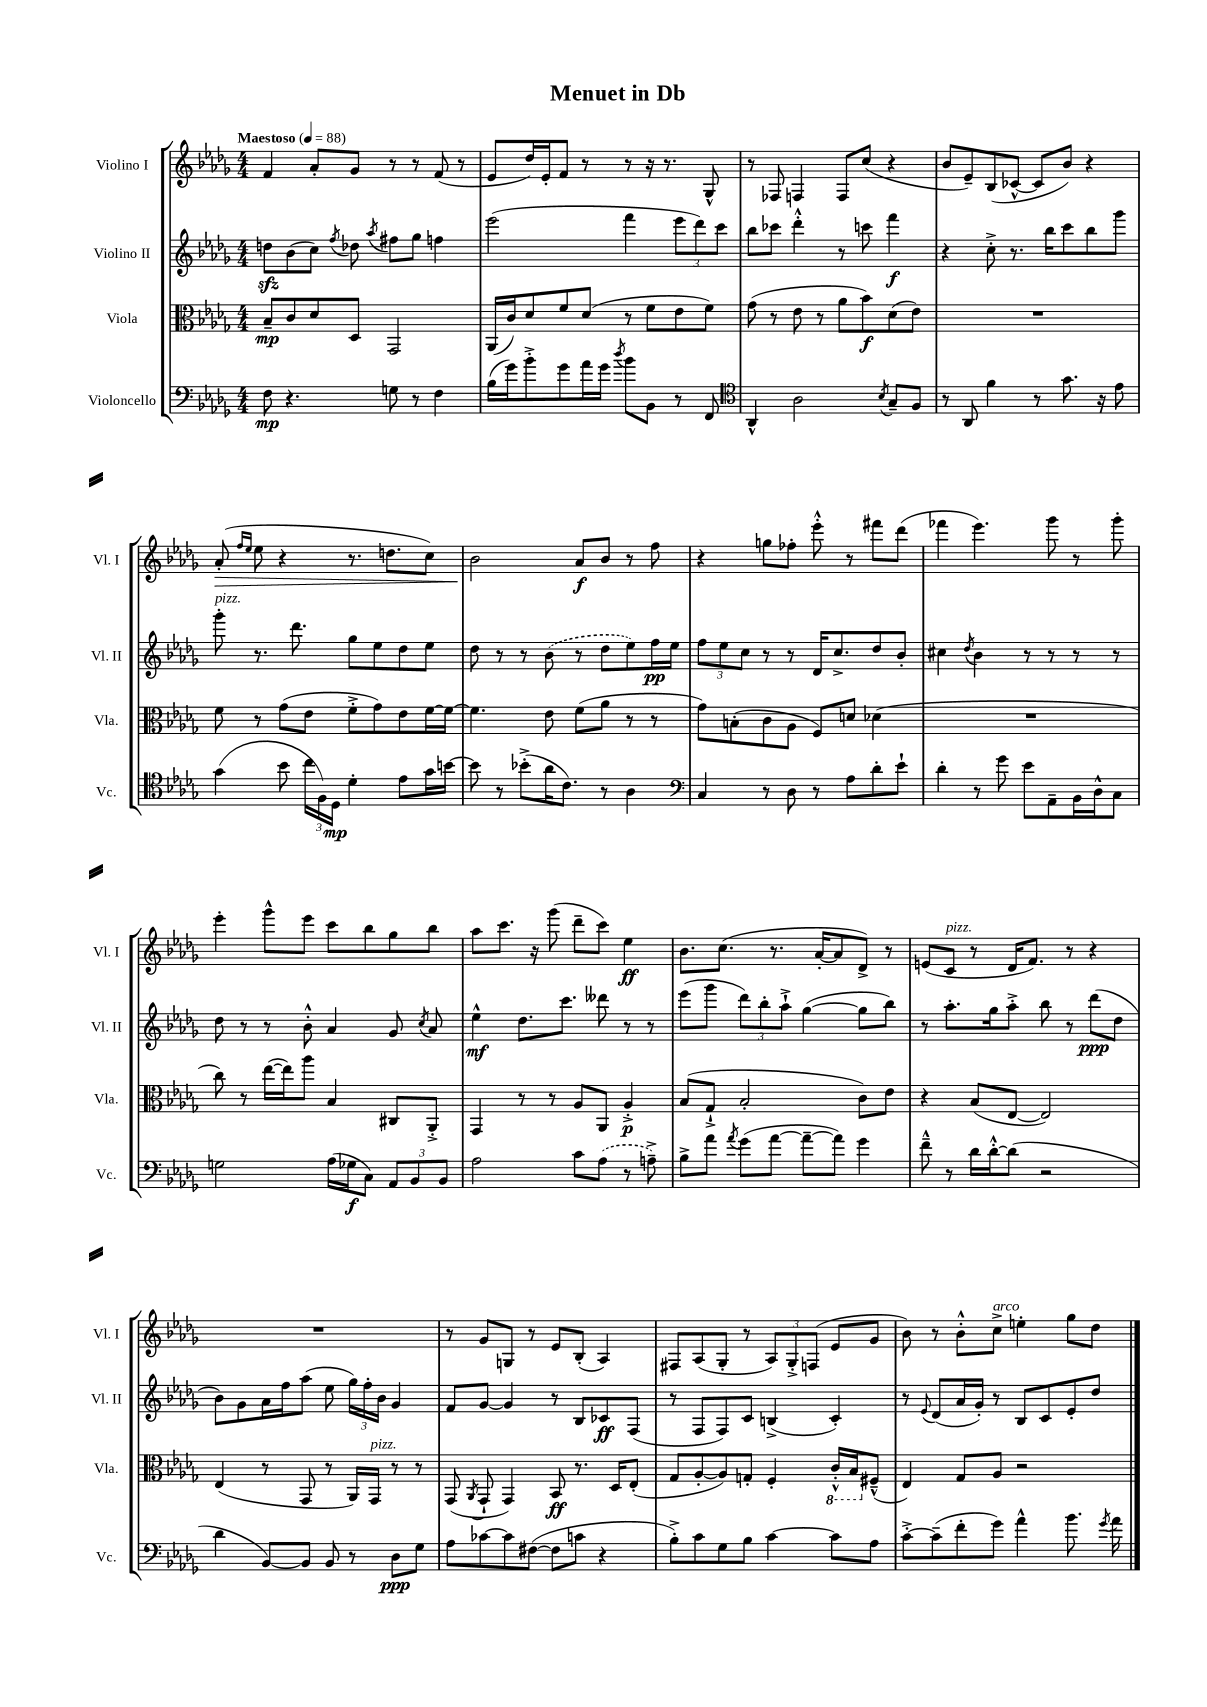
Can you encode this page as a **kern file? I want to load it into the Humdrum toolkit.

**kern	**dynam	**kern	**dynam	**kern	**dynam	**kern	**dynam
*part4	*part4	*part3	*part3	*part2	*part2	*part1	*part1
*staff4	*staff4	*staff3	*staff3	*staff2	*staff2	*staff1	*staff1
*I"Violoncello	*	*I"Viola	*	*I"Violino II	*	*I"Violino I	*
*I'Vc.	*	*I'Vla.	*	*I'Vl. II	*	*I'Vl. I	*
*clefF4	*	*clefC3	*	*clefG2	*	*clefG2	*
*k[b-e-a-d-g-]	*	*k[b-e-a-d-g-]	*	*k[b-e-a-d-g-]	*	*k[b-e-a-d-g-]	*
*M4/4	*	*M4/4	*	*M4/4	*	*M4/4	*
*MM88	*	*MM88	*	*MM88	*	*MM88	*
=1	=1	=1	=1	=1	=1	=1	=1
!	!	!	!	!	!	!LO:TX:a:B:t=Maestoso	!
8F\	mp	8B-~/L	mp	8ddnzz\L	.	4f/	.
4.r	.	8c/	.	(8b-\	.	.	.
.	.	8d-/	.	8cc\J)	.	8a-'/L	.
.	.	.	.	8qff/	.	.	.
.	.	8D-/J	.	8dd-X\	.	8g-/J	.
.	.	.	.	8qaa-/	.	.	.
8Gn\	.	2GG-/	.	8ff#X\L	.	8r	.
8r	.	.	.	8gg-\J	.	8r	.
4F\	.	.	.	4ffn\	.	(8f/	.
.	.	.	.	.	.	8r	.
=2	=2	=2	=2	=2	=2	=2	=2
(16B-\LL	.	(16AA-/LL	.	(2eee-\	.	8e-/L	.
16g-\J)	.	16c/J)	.	.	.	.	.
8b-'^\	.	8d-/	.	.	.	16dd-/L)	.
.	.	.	.	.	.	16e-'/J	.
8g-\	.	8f/	.	.	.	8f/J	.
16a-\L	.	(8d-/J	.	.	.	8r	.
16g-\JJ	.	.	.	.	.	.	.
8qdd-/	.	.	.	.	.	.	.
8b-\L	.	8r	.	4fff\	.	8r	.
8BB-\J	.	8f\L	.	.	.	16r	.
.	.	.	.	.	.	8.r	.
8r	.	8e-\	.	12eee-\L	.	.	.
.	.	.	.	12ddd-\)	.	.	.
8FF/	.	8f\J)	.	.	.	8G-^^/	.
.	.	.	.	12ccc\J	.	.	.
=3	=3	=3	=3	=3	=3	=3	=3
*clefC4	*	*	*	*	*	*	*
4AA-^^/	.	(8g-\	.	8bb-\L	.	8r	.
.	.	8r	.	8ccc-X\J	.	8F-X/	.
2A-\	.	8e-\	.	4ddd-'^^\	.	4Fn/	.
.	.	8r	.	.	.	.	.
.	.	8a-\L	.	8r	.	8F/L	.
.	.	8b-\)	f	8cccn\	.	(8cc/J	.
8qB-/	.	.	.	.	.	.	.
8G-~/L	.	(8d-\	.	4fff\	f	4r	.
8F/J	.	8e-\J)	.	.	.	.	.
=4	=4	=4	=4	=4	=4	=4	=4
8r	.	1r	.	4r	.	8b-/L	.
8AA-/	.	.	.	.	.	8e-~/)	.
4f\	.	.	.	8cc'^\	.	(8B-/	.
.	.	.	.	8.r	.	[8c-X^^/J	.
8r	.	.	.	.	.	8c-/L]	.
.	.	.	.	16bb-\KL	.	.	.
8.g-\	.	.	.	8ccc\	.	8b-/J)	.
.	.	.	.	8bb-\	.	4r	.
16r	.	.	.	.	.	.	.
8e-\	.	.	.	8ggg-\J	.	.	.
!!LO:LB:g=z
=5	=5	=5	=5	=5	=5	=5	=5
!	!	!	!	!LO:TX:a:i:t=pizz.	!	!	!
!	!	!	!	!	!	!	!LO:HP:b
(4g-\	.	8f\	.	8ggg-'\	.	(8a-'/	>
.	.	.	.	.	.	16qqff/LL	.
.	.	.	.	.	.	16qqee-/JJ	.
.	.	8r	.	8.r	.	8ee-\	.
8b-\	.	(8g-\L	.	.	.	4r	.
.	.	.	.	8.ddd-\	.	.	.
24cc\LL	.	8e-\J	.	.	.	.	.
24F\)	.	.	.	.	.	.	.
24D-\JJ	mp	.	.	.	.	.	.
4d-'\	.	8f'^\L	.	8gg-\L	.	8.r	.
.	.	8g-\)	.	8ee-\	.	.	.
.	.	.	.	.	.	8.ddn\L	.
8e-\L	.	8e-\	.	8dd-\	.	.	.
16g-\L	.	[16f\L	.	8ee-\J	.	8cc\J)	.
[16bn\JJ	.	16f\JJ_	.	.	.	.	.
=6	=6	=6	=6	=6	=6	=6	=6
8b\]	.	4.f\]	.	8dd-\	.	2b-\	.
8r	.	.	.	8r	.	.	.
(8b-X'^\L	.	.	.	8r	.	.	.
16a-\K	.	8e-\	.	(8b-\	.	.	.
8.c\J)	.	.	.	.	.	.	.
.	.	(8f\L	.	8r	.	8a-/L	] f
8r	.	8a-\J	.	8dd-\L	.	8b-/J	.
4A-\	.	8r	.	8ee-\)	.	8r	.
.	.	8r	.	16ff\L	pp	8ff\	.
.	.	.	.	16ee-\JJ	.	.	.
=7	=7	=7	=7	=7	=7	=7	=7
*clefF4	*	*	*	*	*	*	*
4C/	.	8g-\L)	.	12ff\L	.	4r	.
.	.	.	.	12ee-\	.	.	.
.	.	(8Bn'\	.	.	.	.	.
.	.	.	.	12cc\J	.	.	.
8r	.	8c\	.	8r	.	8ggn\L	.
8D-\	.	8A-\J	.	8r	.	8ff-X'\J	.
8r	.	8F/L)	.	16d-/KL	.	8eee-'^^\	.
.	.	.	.	8.cc^/	.	.	.
8A-\L	.	8dn/J	.	.	.	8r	.
8d-'\	.	(4d-X\	.	8dd-/	.	8fff#X\L	.
8e-`\J	.	.	.	8b-'/J	.	(8ddd-\J	.
=8	=8	=8	=8	=8	=8	=8	=8
4d-'\	.	1r	.	4cc#X\	.	4fff-X\	.
.	.	.	.	8qdd-/	.	.	.
8r	.	.	.	4b-\	.	4.eee-\)	.
8g-\	.	.	.	.	.	.	.
8e-\L	.	.	.	8r	.	.	.
8AA-~\	.	.	.	8r	.	8ggg-\	.
16BB-\L	.	.	.	8r	.	8r	.
16D-^^\J	.	.	.	.	.	.	.
8C\J	.	.	.	8r	.	8ggg-'\	.
!!LO:LB:g=z
=9	=9	=9	=9	=9	=9	=9	=9
2Gn\	.	8cc\)	.	8dd-\	.	4eee-'\	.
.	.	8r	.	8r	.	.	.
.	.	([16ee-\LL	.	8r	.	8ggg-^^\L	.
.	.	16ee-\J])	.	.	.	.	.
.	.	8aa-\J	.	8b-'^^\	.	8eee-\J	.
(16A-\LL	.	4B-/	.	4a-/	.	8ccc\L	.
16G-X\J	f	.	.	.	.	.	.
8C\J)	.	.	.	.	.	8bb-\	.
12AA-/L	.	8C#X/L	.	8g-/	.	8gg-\	.
12BB-/	.	.	.	.	.	.	.
.	.	.	.	8qcc/	.	.	.
.	.	8AA-'^/J	.	8a-/	.	8bb-\J	.
12BB-/J	.	.	.	.	.	.	.
=10	=10	=10	=10	=10	=10	=10	=10
2A-\	.	4GG-/	.	4ee-^^\	mf	8aa-\L	.
.	.	.	.	.	.	8.ccc\J	.
.	.	8r	.	8.dd-\L	.	.	.
.	.	.	.	.	.	16r	.
.	.	8r	.	.	.	(8ggg-\	.
.	.	.	.	8.ccc\J	.	.	.
8c\L	.	8A-/L	.	.	.	8ddd-~\L	.
(8A-\J	.	8AA-/J	.	8ddd--X\	.	8ccc\J)	.
8r	.	4A-'^/	p	8r	.	4ee-\	ff
8An~^\)	.	.	.	8r	.	.	.
=11	=11	=11	=11	=11	=11	=11	=11
8B-^\L	.	(8B-/L	.	(8eee-\L	.	8.b-\L	.
8a-\J	.	8G-`^/J	.	8ggg-\J	.	.	.
.	.	.	.	.	.	(8.cc\J	.
8qa-/	.	.	.	.	.	.	.
(8g-\L	.	2B-'/	.	12ddd-\L)	.	.	.
.	.	.	.	12bb-'\	.	.	.
[8a-\J	.	.	.	.	.	8.r	.
.	.	.	.	12aa-`^\J	.	.	.
8a-~\L_	.	.	.	([4gg-\	.	.	.
.	.	.	.	.	.	[16a-'/KL	.
8a-\J])	.	.	.	.	.	8a-/]	.
4g-\	.	8c\L)	.	8gg-\L]	.	8d-^/J)	.
.	.	8e-\J	.	8bb-\J)	.	8r	.
=12	=12	=12	=12	=12	=12	=12	=12
8f~^^\	.	4r	.	8r	.	(8en/L	.
!	!	!	!	!	!	!LO:TX:a:i:t=pizz.	!
8r	.	.	.	8.aa-'\L	.	8c/J	.
16d-\LL	.	(8B-/L	.	.	.	8r	.
[16d-'^^\J	.	.	.	16gg-\k	.	.	.
(8d-\J]	.	[8E-/J	.	8aa-'^\J	.	16d-/KL	.
.	.	.	.	.	.	8.f/J)	.
2r	.	2E-/])	.	8bb-\	.	.	.
.	.	.	.	8r	.	8r	.
.	.	.	.	(8ddd-\L	ppp	4r	.
.	.	.	.	8dd-\J	.	.	.
!!LO:LB:g=z
=13	=13	=13	=13	=13	=13	=13	=13
4d-\	.	(4E-/	.	8b-\L)	.	1r	.
.	.	.	.	8g-\	.	.	.
[8BB-/L)	.	8r	.	16a-\L	.	.	.
.	.	.	.	16ff\J	.	.	.
8BB-/J]	.	8GG-/	.	(8aa-\J	.	.	.
8BB-/	.	8r	.	8ee-\	.	.	.
8r	.	16AA-/LL)	.	24gg-\LL)	.	.	.
.	.	.	.	24ff'\	.	.	.
!	!	!LO:TX:a:i:t=pizz.	!	!	!	!	!
.	.	16GG-/JJ	.	.	.	.	.
.	.	.	.	24b-\JJ	.	.	.
8D-\L	ppp	8r	.	4g-/	.	.	.
8G-\J	.	8r	.	.	.	.	.
=14	=14	=14	=14	=14	=14	=14	=14
8A-\L	.	(8GG-/	.	8f/L	.	8r	.
.	.	8qAA-/	.	.	.	.	.
[8c-X\	.	8GG-`/	.	[8g-/J	.	8g-/L	.
8c-\]	.	4GG-/)	.	4g-/]	.	8Gn/J	.
([8F#X\J	.	.	.	.	.	8r	.
8F#\L]	.	8BB-/	ff	8r	.	8e-/L	.
8cn\J	.	8.r	.	8B-/L	.	(8B-'/J	.
4r	.	.	.	8c-X/	ff	4A-/)	.
.	.	16D-/KL	.	.	.	.	.
.	.	(8E-'/J	.	(8F/J	.	.	.
=15	=15	=15	=15	=15	=15	=15	=15
8B-'^\L)	.	8G-/L	.	8r	.	8F#X/L	.
8c\	.	[8A-'/	.	8F/L	.	(8A-/	.
8G-\	.	8A-/])	.	8F/)	.	8G-'/J	.
8B-\J	.	8Gn'/J	.	8c/J	.	8r	.
[4c\	.	4F'/	.	(4Bn^/	.	12A-/L)	.
.	.	.	.	.	.	12G-'^/	.
.	.	.	.	.	.	(12Fn/J	.
*	*	*8ba	*	*	*	*	*
8c\L]	.	16C'^^/LL	.	4c'/)	.	8e-/L	.
.	.	16BB-/J	.	.	.	.	.
*	*	*X8ba	*	*	*	*	*
8A-\J	.	(8F#X~^^/J	.	.	.	8g-/J	.
=16	=16	=16	=16	=16	=16	=16	=16
[8c'^\L	.	4E-/)	.	8r	.	8b-\)	.
.	.	.	.	8qqe-/	.	.	.
(8c~\]	.	.	.	(8d-/L	.	8r	.
8f'\	.	8G-/L	.	16a-/L	.	8b-'^^\L	.
.	.	.	.	16g-'/JJ)	.	.	.
!	!	!	!	!	!	!LO:TX:a:i:t=arco	!
8g-\J)	.	8A-/J	.	8r	.	8cc^\J	.
4a-^^\	.	2r	.	8B-/L	.	4een'\	.
.	.	.	.	8c/	.	.	.
8.b-\	.	.	.	8e-'/	.	8gg-\L	.
.	.	.	.	8dd-/J	.	8dd-\J	.
8qg-/	.	.	.	.	.	.	.
16a-\	.	.	.	.	.	.	.
==	==	==	==	==	==	==	==
*-	*-	*-	*-	*-	*-	*-	*-
